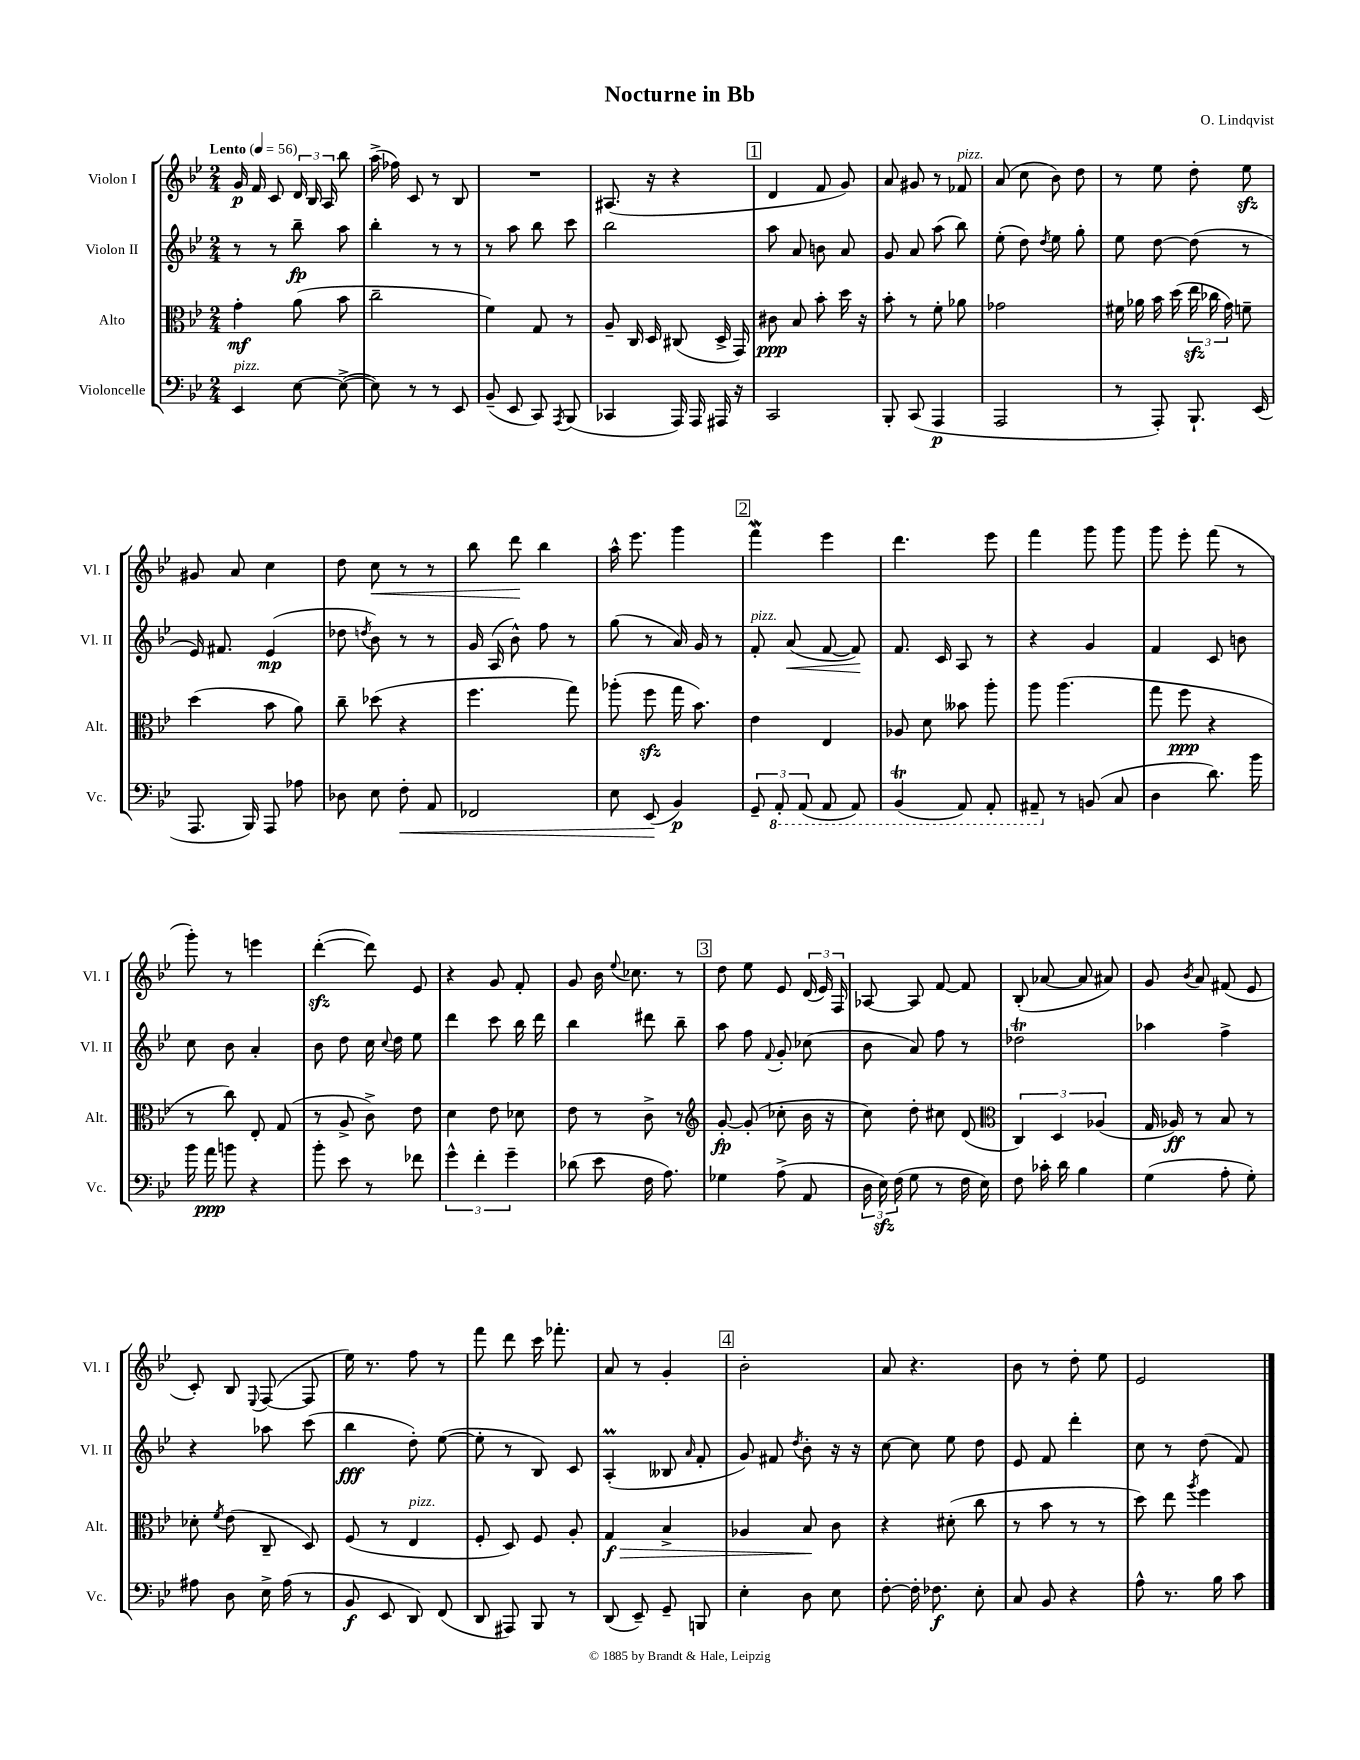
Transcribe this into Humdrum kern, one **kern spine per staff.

**kern	**kern	**kern	**kern
*staff4	*staff3	*staff2	*staff1
*clefF4	*clefC3	*clefG2	*clefG2
*k[b-e-]	*k[b-e-]	*k[b-e-]	*k[b-e-]
*M2/4	*M2/4	*M2/4	*M2/4
*MM56	*MM56	*MM56	*MM56
4EE-	4g'	8r	16g
.	.	.	16f
.	.	8r	8c
[8E-	(8a	8bb-~	24d
.	.	.	24B-
.	.	.	24A
(8E-^_	8b-	8aa	8bb-
=	=	=	=
8E-])	2cc~	4bb-'	(16aa^
.	.	.	16ff-)
8r	.	.	8c
8r	.	8r	8r
8EE-	.	8r	8B-
=	=	=	=
(8BB-~	4f)	8r	2r
8EE-	.	8aa	.
8CC)	8G	8bb-	.
8qAAA	.	.	.
(8BBB-	8r	8ccc	.
=	=	=	=
4CC-	8A~	2bb-	(8.A#
.	16C	.	.
.	16D	.	16r
16AAA)	(8C#	.	4r
16AAA	.	.	.
16AAA#	16D^	.	.
16r	16GG)	.	.
=	=	=	=
2CC	8c#	8aa	4d
.	8B-	8a	.
.	8b-'	8b	8f
.	16dd	8a	8g)
.	16r	.	.
=	=	=	=
8BBB-'	8b-'	8g	8a
(8CC	8r	8a	8g#
4AAA	8f'	(8aa	8r
.	8a-	8bb-)	8f-
=	=	=	=
2AAA	2g-	(8ee-'	(8a
.	.	8dd)	8cc
.	.	8qdd	.
.	.	8ee-	8b-)
.	.	8gg'	8dd
=	=	=	=
8r	16f#	8ee-	8r
.	16a-	.	.
8AAA')	16b-	[8dd	8ee-
.	(16dd	.	.
8.BBB-`	24ee-	(8dd]	8dd'
.	24cc-	.	.
.	24g)	.	.
.	8f~	8r	8ee-
(16EE-	.	.	.
=	=	=	=
8.AAA	(4dd	16e-)	8g#
.	.	8.f#	.
.	.	.	8a
16BBB-)	.	.	.
8AAA	8b-	(4e-	4cc
8A-	8a)	.	.
=	=	=	=
8D-	8cc~	8dd-	8dd
.	.	8qdd	.
8E-	(8dd-	8b-)	8cc
8F'	4r	8r	8r
8AA	.	8r	8r
=	=	=	=
2FF-	4.ff	16g	8bb-
.	.	(16A	.
.	.	8b-^^)	8ddd
.	.	8ff	4bb-
.	8gg)	8r	.
=	=	=	=
8E-	(8aa-'	(8gg	16aa^^
.	.	.	8.eee-
(8EE-	8ff	8r	.
4BB-)	16gg	16a)	4ggg
.	8.b-)	16g	.
.	.	8r	.
=	=	=	=
12GG~	4e-	8f'	4fff
12AAA'	.	.	.
.	.	(8a	.
(12AAA	.	.	.
8AAA	4E-	[8f	4eee-
8AAA)	.	8f])	.
=	=	=	=
(4BBB-	8A-	8.f	4.ddd
.	8d	.	.
.	.	16c	.
8AAA)	8b--	8A	.
8AAA'	8aa'	8r	8eee-
=	=	=	=
8AAA#~	8aa	4r	4fff
8r	(4.aa	.	.
(8BB	.	4g	8ggg
8C	.	.	8ggg
=	=	=	=
4D	8gg	4f	8ggg
.	8ff	.	8eee-'
8.d)	4r	8c	(8fff
.	.	8b	8r
16b-	.	.	.
=	=	=	=
16b-	8r	8cc	8ggg')
16a	.	.	.
8b	8cc)	8b-	8r
4r	8E-'	4a'	4eee
.	(8G	.	.
=	=	=	=
8b-'	8r	8b-	([4ddd'
8e-	8A^	8dd	.
8r	8c^)	16cc	8ddd])
.	.	8qqcc	.
.	.	16dd	.
8f-	8e-	8ee-	8e-
=	=	=	=
6g^^	4d	4ddd	4r
6f'	.	.	.
.	8e-	8ccc	8g
6g~	.	.	.
.	8d-	16bb-	8f'
.	.	16ddd	.
=	=	=	=
(8d-	8e-	4bb-	8g
8e-	8r	.	16b-
.	.	.	8qqee-
.	.	.	8.cc-
16F	8c^	8ddd#	.
8.A)	.	.	.
.	8r	8bb-~	8r
=	=	=	=
*	*clefG2	*	*
4G-	[8g'	8aa	8dd
.	(8g']	8ff	8ee-
.	.	8qqf	.
(8A^	8cc-'	8g'	8e-
8AA	16b-	(8cc-	(24d
.	.	.	24e-)
.	16r	.	.
.	.	.	24F
=	=	=	=
24D	8cc)	8b-	[8A-
24E-)	.	.	.
(24F	.	.	.
8G	8dd'	8a)	8A-]
8r	8cc#	8ff	[8f
16F	(8d	8r	8f]
16E-)	.	.	.
=	=	=	=
*	*clefC3	*	*
8F	6C)	2dd-	(8B-'
16c-'	.	.	[8a-
.	6D	.	.
16d	.	.	.
4B-	.	.	8a-]
.	(6A-	.	.
.	.	.	8a#)
=	=	=	=
(4G	16G	4aa-	8g
.	16A-)	.	.
.	.	.	8qb-
.	8r	.	8a
8A'	8B-	4ff^	(8f#
8G')	8r	.	8e-
=	=	=	=
8A#	8d-'	4r	8c')
.	8qf	.	.
8D	(8e-	.	8B-
.	.	.	8qqE-
16E-^	8C~	8aa-	([8F
(16A#	.	.	.
8r	8D)	(8ccc	8F]
=	=	=	=
8BB-	(8F	4bb-	16ee-)
.	.	.	8.r
8EE-	8r	.	.
8DD)	4E-	8dd')	8ff
(8FF	.	([8ee-	8r
=	=	=	=
8DD	8F'	8ee-']	8fff
8AAA#)	8D)	8r	8ddd
8BBB-	8F	8B-)	16ccc
.	.	.	8.fff-'
8r	8A'	8c	.
=	=	=	=
(8DD	4G	(4A'	8a
8EE-~)	.	.	8r
8GG~	4B-^	8B--	4g'
.	.	16qqa	.
8BBB	.	8f'	.
=	=	=	=
4E-'	4A-	8g)	2b-'
.	.	8f#	.
.	.	8qdd	.
8D	8B-	8b-'	.
8E-	8c	16r	.
.	.	16r	.
=	=	=	=
[8F'	4r	[8cc	8a
16F']	.	8cc]	4.r
8.F-	.	.	.
.	(8d#'	8ee-	.
8E-'	8cc	8dd	.
=	=	=	=
8C	8r	8e-	8b-
8BB-	8b-	8f	8r
4r	8r	4ddd'	8dd'
.	8r	.	8ee-
=	=	=	=
8A^^	8dd)	8cc	2e-
8.r	8ee-	8r	.
.	8qaa	.	.
.	4ff	(8dd	.
16B-	.	.	.
8c	.	8f)	.
==	==	==	==
*-	*-	*-	*-
